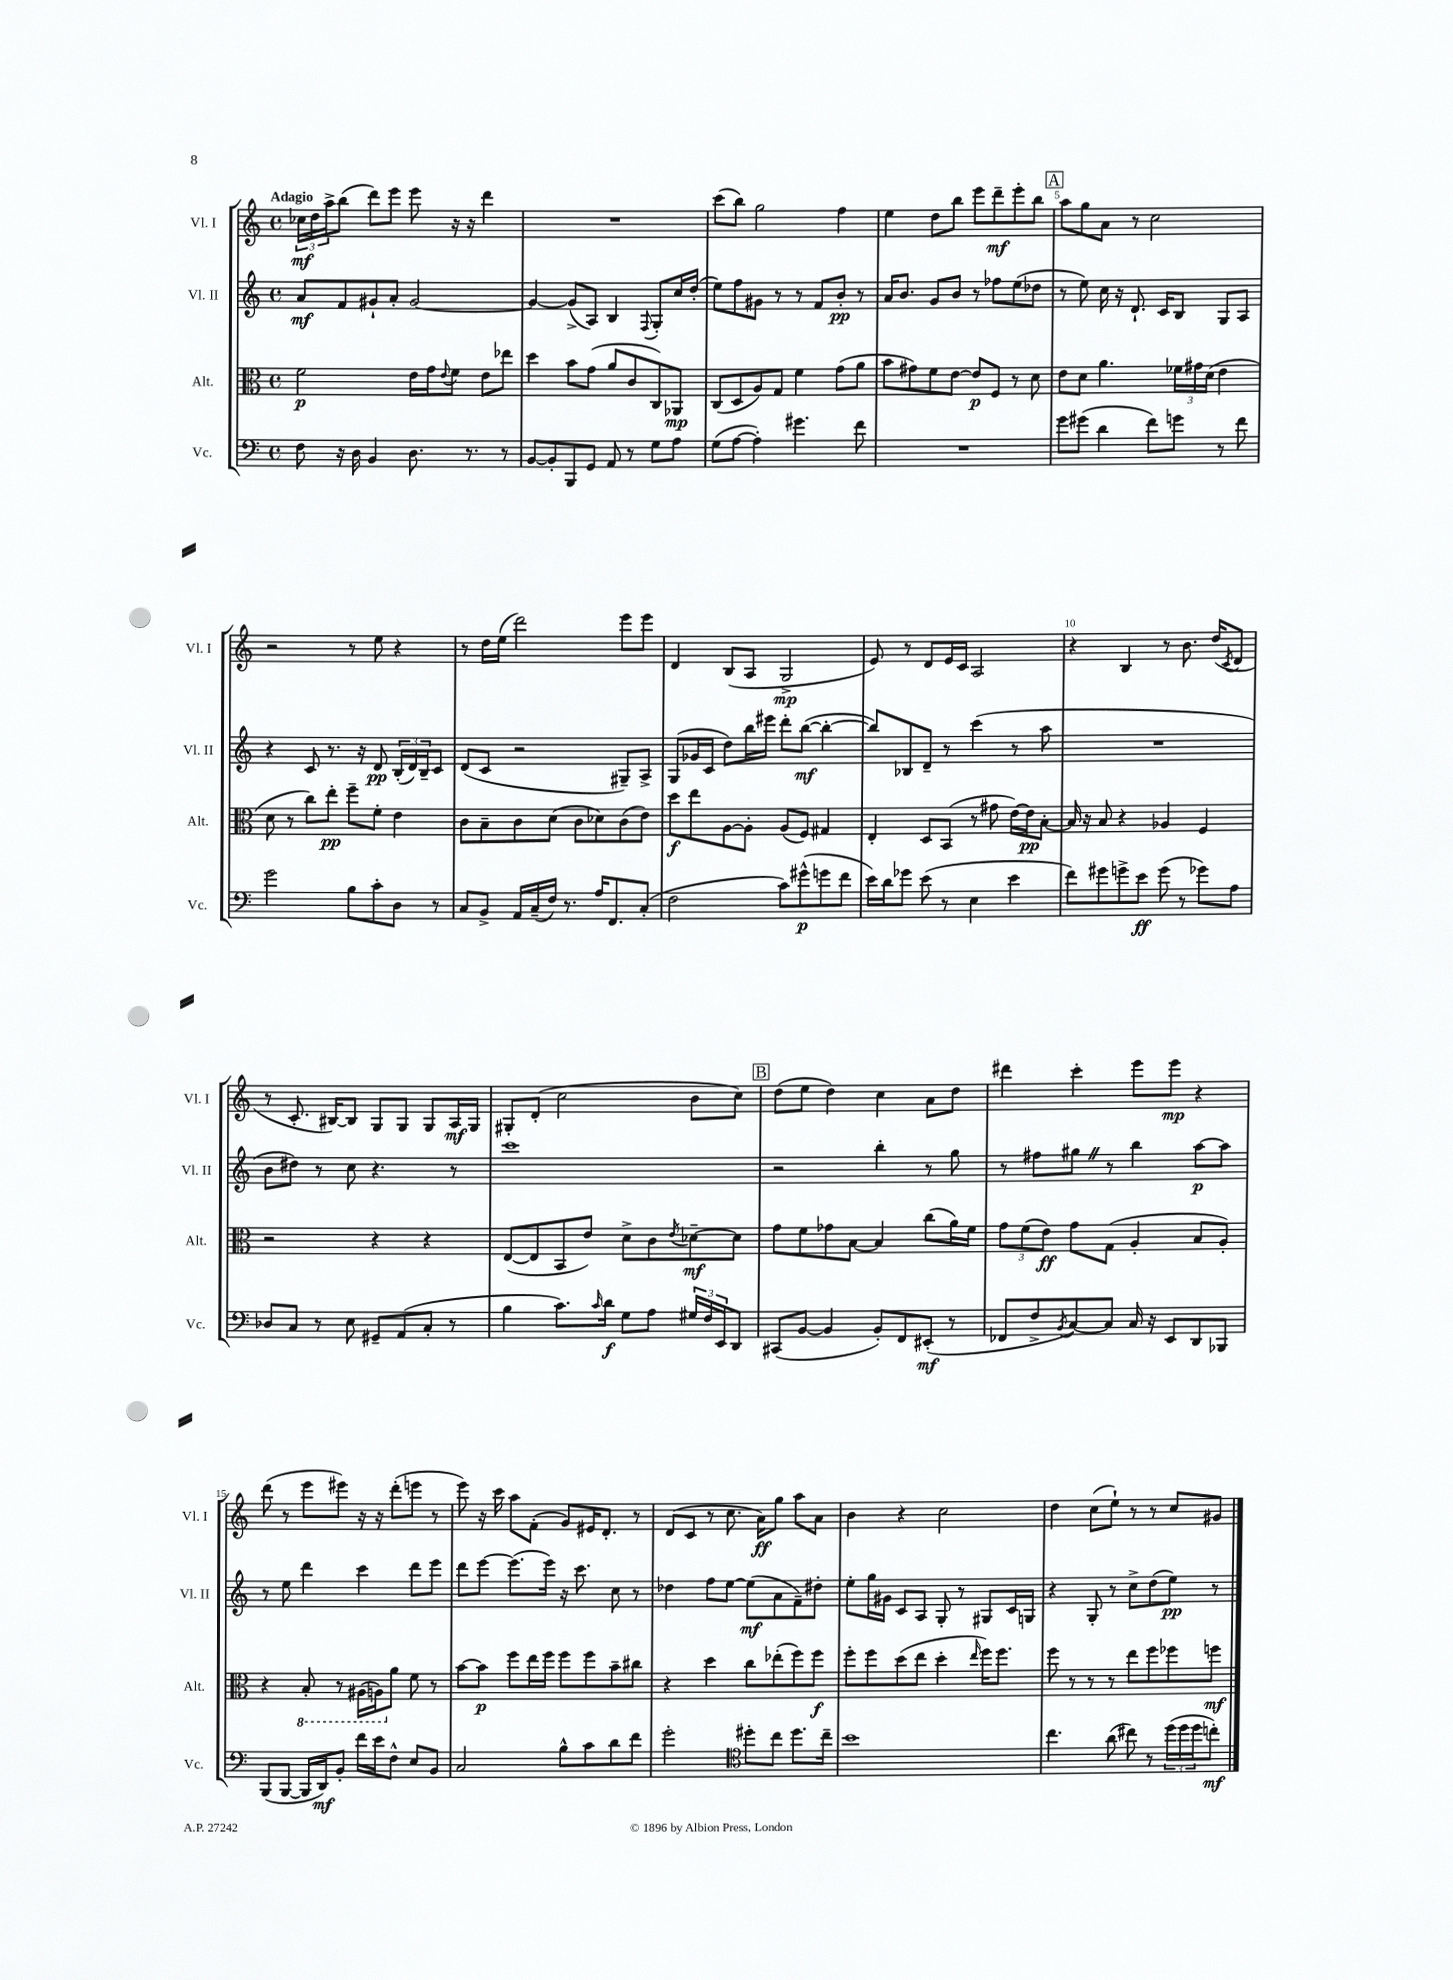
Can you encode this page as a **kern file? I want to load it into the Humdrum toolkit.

**kern	**dynam	**kern	**dynam	**kern	**dynam	**kern	**dynam
*part4	*part4	*part3	*part3	*part2	*part2	*part1	*part1
*staff4	*staff4	*staff3	*staff3	*staff2	*staff2	*staff1	*staff1
*I"Vc.	*	*I"Alt.	*	*I"Vl. II	*	*I"Vl. I	*
*I'Vc.	*	*I'Alt.	*	*I'Vl. II	*	*I'Vl. I	*
*clefF4	*	*clefC3	*	*clefG2	*	*clefG2	*
*k[]	*	*k[]	*	*k[]	*	*k[]	*
*M4/4	*	*M4/4	*	*M4/4	*	*M4/4	*
*met(c)	*	*met(c)	*	*met(c)	*	*met(c)	*
=1	=1	=1	=1	=1	=1	=1	=1
!	!	!	!	!	!	!LO:TX:a:B:t=Adagio	!
8F\	.	2f\	p	8a/L	mf	24cc-X\LL	mf
.	.	.	.	.	.	24dd\	.
.	.	.	.	.	.	24aa^\J	.
16r	.	.	.	8f/	.	(8bb\J	.
16D\	.	.	.	.	.	.	.
4BB/	.	.	.	8g#X`/	.	8ddd\L)	.
.	.	.	.	8a'/J	.	8eee\J	.
8.D\	.	16e\LL	.	[2g#/	.	8eee\	.
.	.	16g\J	.	.	.	.	.
.	.	8qqe/	.	.	.	.	.
.	.	8f\J	.	.	.	16r	.
8.r	.	.	.	.	.	16r	.
.	.	8e\L	.	.	.	4ddd\	.
8r	.	8ee-X\J	.	.	.	.	.
=2	=2	=2	=2	=2	=2	=2	=2
[8BB/L	.	4dd\	.	4g#/_	.	1r	.
8BB'/]	.	.	.	.	.	.	.
8BBB/	.	8b\L	.	(8g#^/L]	.	.	.
8GG/J	.	(8g\J	.	8A/J)	.	.	.
8AA/	.	8a/L	.	4B/	.	.	.
8r	.	8c/	.	.	.	.	.
.	.	.	.	8qqF/	.	.	.
8G\L	.	8C/)	.	8G'/L	.	.	.
8A\J	.	8AA-X/J	mp	16cc/L	.	.	.
.	.	.	.	(16dd'/JJ	.	.	.
=3	=3	=3	=3	=3	=3	=3	=3
(8G\L	.	(8C/L	.	8ee\L)	.	(8ccc\L	.
[8A\J	.	8D/	.	8ff\	.	8bb\J)	.
4A'\])	.	8A/)	.	8g#X\J	.	2gg\	.
.	.	8G/J	.	8r	.	.	.
4.g#X\	.	4f\	.	8r	.	.	.
.	.	.	.	8f/L	.	.	.
.	.	(8g\L	.	8b'/J	pp	4ff\	.
8f\	.	8a\J	.	8r	.	.	.
=4	=4	=4	=4	=4	=4	=4	=4
1r	.	8b\L	.	16a/KL	.	4ee\	.
.	.	.	.	8.b/J	.	.	.
.	.	8g#X\)	.	.	.	.	.
.	.	8f\	.	8g/L	.	8dd\L	.
.	.	[8e\J	.	8b/J	.	8bb\J	.
.	.	8e/L]	p	8r	.	8eee\L	.
.	.	8F/J	.	8ff-X\L	.	8ddd~\	mf
.	.	8r	.	(8ee\	.	8eee'\	.
.	.	8d\	.	8dd-X\J	.	8bb\J	.
!!LO:REH:place=s1:t=A
=5	=5	=5	=5	=5	=5	=5	=5
8g\L	.	8e\L	.	8r	.	8aa\L	.
(8g#X\J	.	8d\J	.	8ee\)	.	8gg\	.
4d\	.	4.a\	.	16cc\	.	8a\J	.
.	.	.	.	16r	.	.	.
.	.	.	.	8.d`/	.	8r	.
8f\L)	.	.	.	.	.	2cc\	.
.	.	.	.	16c/KL	.	.	.
8gn\J	.	24f-X\LL	.	8B/J	.	.	.
.	.	24g#X\	.	.	.	.	.
.	.	(24d\JJ	.	.	.	.	.
8r	.	4e\	.	8G/L	.	.	.
8f\	.	.	.	8A/J	.	.	.
!!LO:LB:g=z
=6	=6	=6	=6	=6	=6	=6	=6
2g\	.	8d\	.	4r	.	2r	.
.	.	8r	.	.	.	.	.
.	.	8cc\L)	.	8c/	.	.	.
.	.	8ee'\J	pp	8.r	.	.	.
8B\L	.	8ff~\L	.	.	.	8r	.
.	.	.	.	16r	.	.	.
8c'\	.	8f'\J	.	8d/	pp	8ee\	.
8D\J	.	4e\	.	(24B'/LL	.	4r	.
.	.	.	.	24d/)	.	.	.
.	.	.	.	24B~/J	.	.	.
8r	.	.	.	8c/J	.	.	.
=7	=7	=7	=7	=7	=7	=7	=7
8C/L	.	8c\L	.	(8d/L	.	8r	.
8BB^/J	.	8B~\	.	8c/J	.	16dd\LL	.
.	.	.	.	.	.	(16ee\JJ	.
16AA/LL	.	8c\	.	2r	.	2ddd\)	.
(16C~/	.	.	.	.	.	.	.
16F/JJ)	.	(8d\J	.	.	.	.	.
8.r	.	.	.	.	.	.	.
.	.	8c\L	.	.	.	.	.
16A/KL	.	8d-X\)	.	.	.	.	.
8.FF/	.	.	.	.	.	.	.
.	.	(8c\	.	8G#X~/L)	.	8eee\L	.
(8C'/J	.	8e\J)	.	8A^/J	.	8eee\J	.
=8	=8	=8	=8	=8	=8	=8	=8
2F\	.	8dd\L	f	(8G/L	.	4d/	.
.	.	8ee\	.	16g-X/L	.	.	.
.	.	.	.	16c/JJ	.	.	.
.	.	[8A\	.	8dd\L)	.	(8B/L	.
.	.	8A'\J]	.	16bb\L	.	8A/J	.
.	.	.	.	16eee#X\JJ	.	.	.
8c\L)	.	(8A/L	.	8ddd'\L	.	2G^/	mp
(8g#X^^\	p	8F/J)	.	([8bb\J	mf	.	.
8gn\	.	4G#X/	.	4bb'\_	.	.	.
8f\J	.	.	.	.	.	.	.
=9	=9	=9	=9	=9	=9	=9	=9
16e\LL)	.	4E'/	.	8bb/L])	.	8e/)	.
16d\J	.	.	.	.	.	.	.
8g-X\J	.	.	.	8B-X/	.	8r	.
(8e\	.	8D/L	.	8d~/J	.	8d/L	.
8r	.	(8BB/J	.	8r	.	16e/L	.
.	.	.	.	.	.	16c/JJ	.
4E\	.	8r	.	(4ccc\	.	2A/	.
.	.	8g#X\	.	.	.	.	.
4e\	.	[16e\LL)	.	8r	.	.	.
.	.	16e\J]	pp	.	.	.	.
.	.	[8B'\J	.	8aa\	.	.	.
=10	=10	=10	=10	=10	=10	=10	=10
8f\L)	.	16B/]	.	1r	.	4r	.
.	.	16r	.	.	.	.	.
8g#X\	.	8B/	.	.	.	.	.
8gn^\	.	4r	.	.	.	4B/	.
8e\J	ff	.	.	.	.	.	.
(8g\	.	4A-X/	.	.	.	8r	.
8r	.	.	.	.	.	8.b\	.
8g-X\L)	.	4F/	.	.	.	.	.
.	.	.	.	.	.	(16dd/KL	.
.	.	.	.	.	.	8qc/	.
8A\J	.	.	.	.	.	8d/J	.
!!LO:LB:g=z
=11	=11	=11	=11	=11	=11	=11	=11
8D-X/L	.	2r	.	8b\L	.	8r	.
8C/J	.	.	.	8dd#X\J)	.	8.c'/	.
8r	.	.	.	8r	.	.	.
.	.	.	.	.	.	[16B#X/KL)	.
8E\	.	.	.	8cc\	.	8B#/J]	.
8GG#X~/L	.	4r	.	4.r	.	8G/L	.
(8AA/	.	.	.	.	.	8G/J	.
8C'/J	.	4r	.	.	.	8G/L	.
8r	.	.	.	8r	.	16A/L	mf
.	.	.	.	.	.	16G/JJ	.
=12	=12	=12	=12	=12	=12	=12	=12
4B\	.	([8E/L	.	1ccc	.	8G#X'/L	.
.	.	8E/]	.	.	.	(8d'/J	.
8.c\L)	.	8BB/	.	.	.	2cc\	.
.	.	8e/J)	.	.	.	.	.
16qqc/	.	.	.	.	.	.	.
16d\Jk	f	.	.	.	.	.	.
8G\L	.	8d^\L	.	.	.	.	.
8A\J	.	8c\	.	.	.	.	.
.	.	8qe/	.	.	.	.	.
24G#X/LL	.	[8d-X~\	mf	.	.	8b\L	.
24F/	.	.	.	.	.	.	.
24EE/J	.	.	.	.	.	.	.
8DD/J	.	8d-\J]	.	.	.	8cc\J)	.
!!LO:REH:place=s1:t=B
=13	=13	=13	=13	=13	=13	=13	=13
(8CC#X/L	.	8g\L	.	2r	.	(8dd\L	.
[8BB/J	.	8f\	.	.	.	8ee\J	.
4BB/]	.	8g-X\	.	.	.	4dd\)	.
.	.	[8B\J	.	.	.	.	.
8BB'/L)	.	4B/]	.	4bb'\	.	4cc\	.
8FF/	.	.	.	.	.	.	.
(8EE#X'/J	mf	(8cc\L	.	8r	.	8a\L	.
8r	.	16a\L)	.	8gg\	.	8dd\J	.
.	.	16f\JJ	.	.	.	.	.
=14	=14	=14	=14	=14	=14	=14	=14
8FF-X/L	.	12g\L	.	8r	.	4ddd#X\	.
.	.	(12f\	.	.	.	.	.
8F^/	.	.	.	8ff#X\L	.	.	.
.	.	12e\J)	ff	.	.	.	.
8qBB/	.	.	.	.	.	.	.
[8C/)	.	8g\L	.	8gg#XZ\J	.	4ccc'\	.
8C/J]	.	(8G\J	.	8r	.	.	.
16C/	.	4A'/	.	4bb\	.	8eee\L	.
16r	.	.	.	.	.	.	.
8EE/L	.	.	.	.	.	8eee\J	mp
8DD/	.	8B/L	.	[8aa\L	p	4r	.
8BBB-X/J	.	8A'/J)	.	8aa\J]	.	.	.
!!LO:LB:g=z
=15	=15	=15	=15	=15	=15	=15	=15
(8BBB/L	.	4r	.	8r	.	(8ddd\	.
[8BBB/J	.	.	.	8ee\	.	8r	.
*	*	*8ba	*	*	*	*	*
16BBB/LL]	.	8BB'/	.	4ddd\	.	8eee\L	.
16DD/J)	mf	.	.	.	.	.	.
8BB'/J	.	8r	.	.	.	8eee#X\J)	.
16f\LL	.	(16AA#X\LL	.	4ccc\	.	16r	.
16e\J	.	16AAn\J)	.	.	.	16r	.
*	*	*X8ba	*	*	*	*	*
8F^^\J	.	8a\J	.	.	.	(8ddd'\L	.
8E/L	.	8f\	.	8ddd\L	.	8eeen\J	.
8BB/J	.	8r	.	8eee\J	.	8r	.
=16	=16	=16	=16	=16	=16	=16	=16
2C/	.	[8b\L	.	8ddd\L	.	8eee\)	.
.	.	8b\J]	p	[8eee\J	.	16r	.
.	.	.	.	.	.	16ccc\	.
.	.	8ff\L	.	(8.eee\L]	.	8aa\L	.
.	.	16ee\L	.	.	.	(8f'\J	.
.	.	16ff\JJ	.	16eee\Jk)	.	.	.
8B^^\L	.	8ff\L	.	16r	.	8g/L)	.
.	.	.	.	8.ccc\	.	.	.
8c\	.	8ff\	.	.	.	16e#X/K	.
.	.	.	.	.	.	8.d'/J	.
8d\	.	8b~\	.	8cc\	.	.	.
8f\J	.	8cc#X\J	.	8r	.	8r	.
=17	=17	=17	=17	=17	=17	=17	=17
2g'\	.	4r	.	4dd-X\	.	(8d/L	.
.	.	.	.	.	.	8c/J	.
.	.	4dd\	.	8ff\L	.	8r	.
.	.	.	.	[8ee\J	.	8.cc\	.
*clefC4	*	*	*	*	*	*	*
8dd#X'\L	.	8cc\L	.	(8ee\L]	mf	.	.
.	.	.	.	.	.	16a\KL)	ff
8cc\J	.	(8ee-X'\	.	8a\	.	8gg\J	.
8.dd#\L	.	8ff\)	.	8f~\)	.	8aa\L	.
.	.	8ff\J	f	8dd#X'\J	.	8a\J	.
16cc~\Jk	.	.	.	.	.	.	.
=18	=18	=18	=18	=18	=18	=18	=18
1b	.	8ff'\L	.	8ee'\L	.	4b\	.
.	.	8ff\	.	16gg\L	.	.	.
.	.	.	.	16g#X\JJ	.	.	.
.	.	(8dd\	.	8c/L	.	4r	.
.	.	8ee\J	.	8A/J	.	.	.
.	.	4dd'\	.	8G'/	.	2cc\	.
.	.	.	.	8r	.	.	.
.	.	16qqee/	.	.	.	.	.
.	.	16ff\KL)	.	8G#X/L	.	.	.
.	.	8.ff\J	.	.	.	.	.
.	.	.	.	16c/L	.	.	.
.	.	.	.	16Gn/JJ	.	.	.
=19	=19	=19	=19	=19	=19	=19	=19
4.cc\	.	8ff\	.	4r	.	4dd\	.
.	.	8r	.	.	.	.	.
.	.	8r	.	8G'/	.	(8cc\L	.
(8a\	.	8r	.	8r	.	8ee`\J)	.
8cc#X\)	.	8ee\L	.	8cc^\L	.	8r	.
8r	.	8ff\	.	(8dd\	.	8r	.
(24dd\LL	.	8ff-X\	.	8ee\J)	pp	8cc/L	.
24dd\	.	.	.	.	.	.	.
24dd\J	.	.	.	.	.	.	.
8ccn'\J)	mf	8ffn\J	mf	8r	.	8g#X/J	.
==	==	==	==	==	==	==	==
*-	*-	*-	*-	*-	*-	*-	*-
